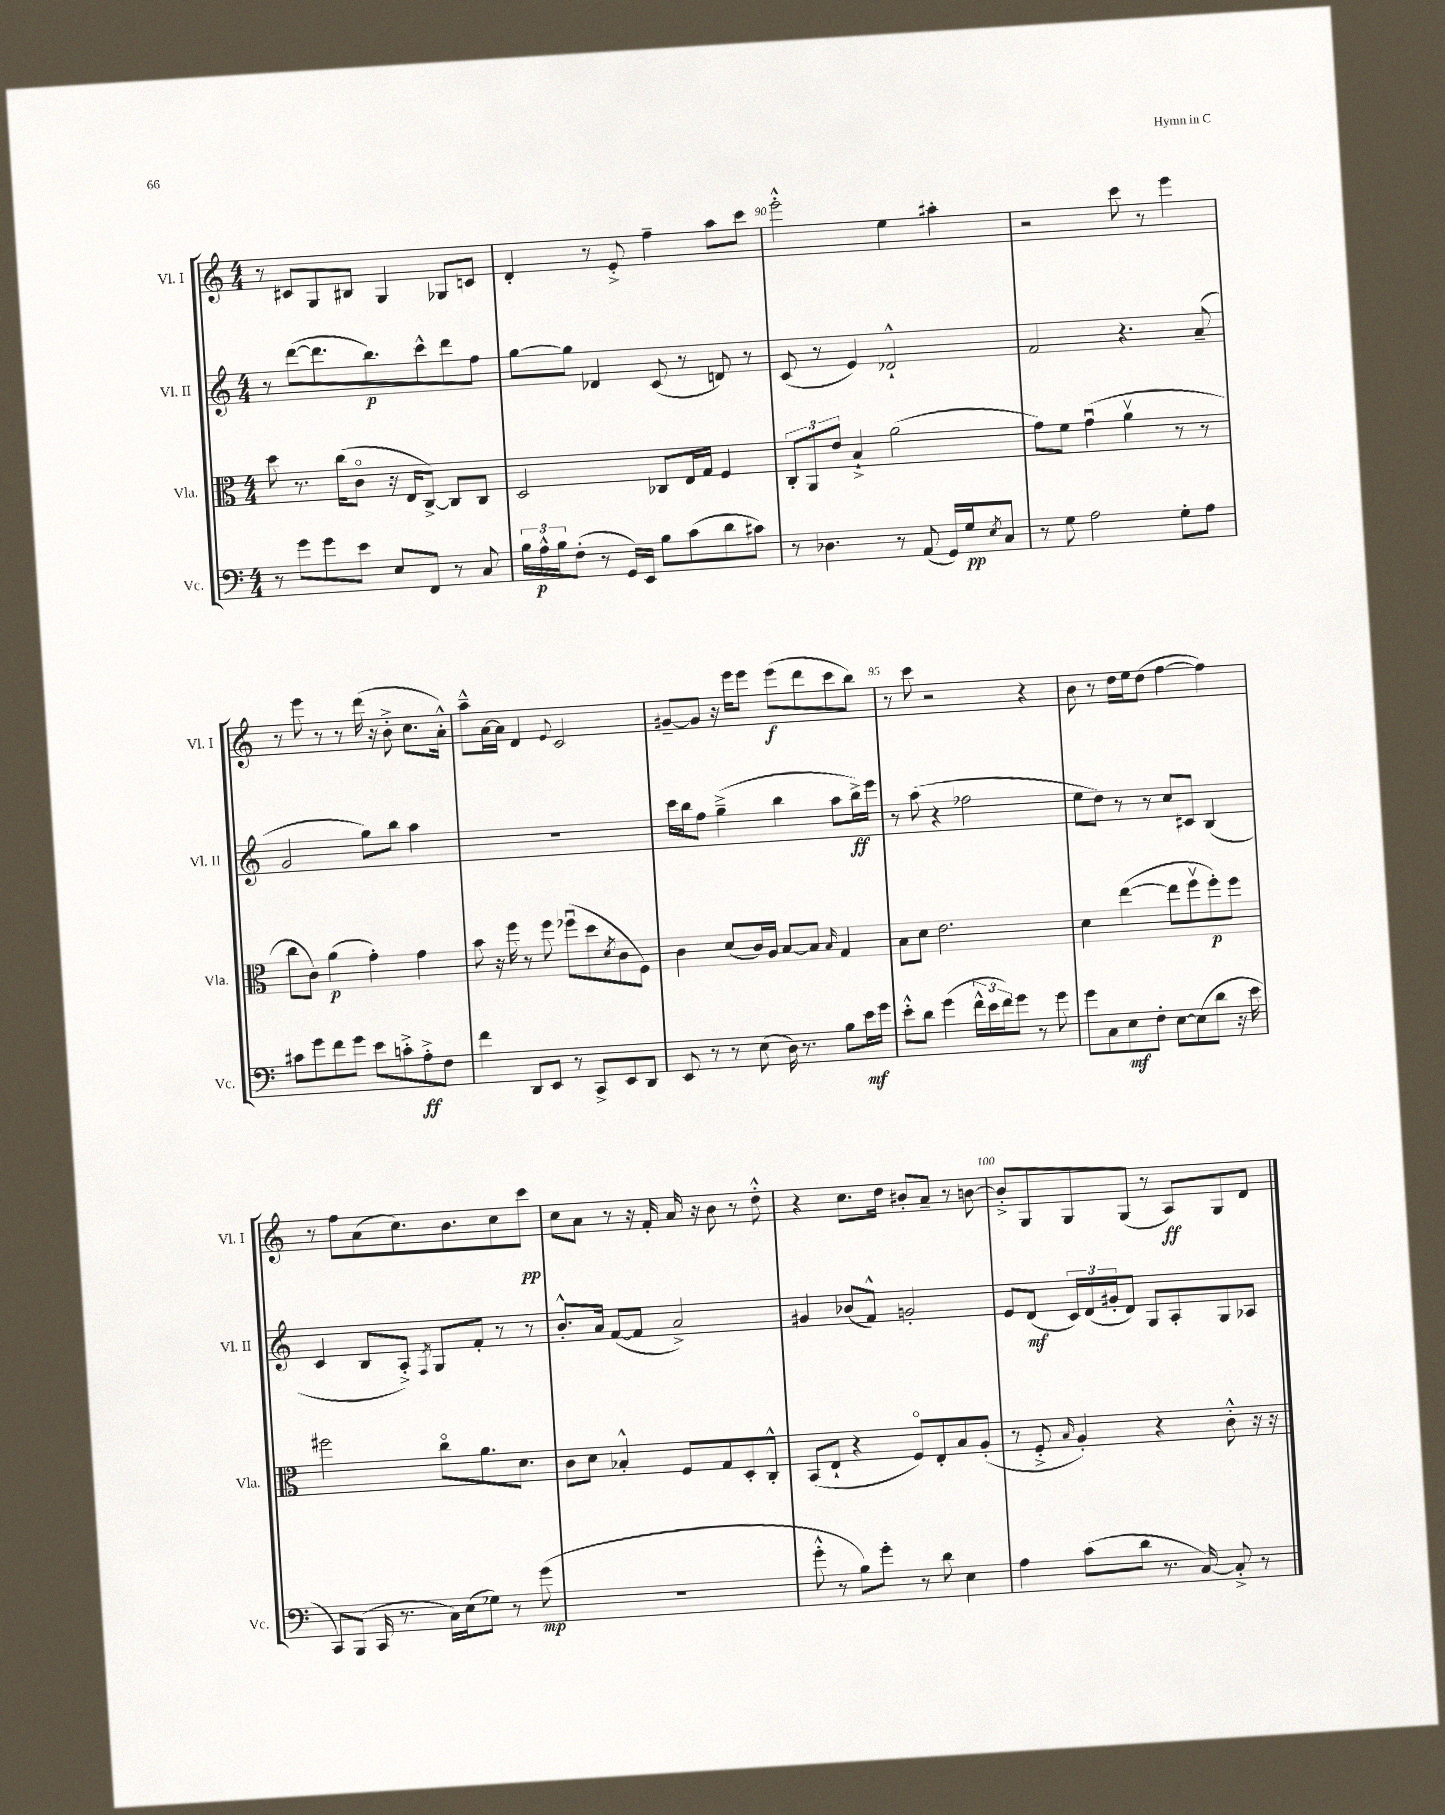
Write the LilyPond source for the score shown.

<<
\new StaffGroup <<
\new Staff = "s0" \with { instrumentName = "Vl. I" shortInstrumentName = "Vl. I" } {
    \clef treble \key c \major \numericTimeSignature \time 4/4
    r8 cis'8 g8 bis8 g4 ges8 c'8 |
    d'4-. r8 e'8-.-> f''4-- a''8 c'''8 |
    e'''2-.-^ e''4 ais''4-. |
    r2 c'''8 r8 e'''4 |
    r8 e'''8 r8 r8 d'''16( r16 b'8-.-> c''8. a'16-.-^) |
    a''8---^ a'16~ a'16 d'4 \appoggiatura { e'8 } c'2 |
    gis'8~-- gis'8 r16 e'''16 e'''8 e'''8\f( d'''8 c'''8 b''8) |
    r8 c'''8 r2 r4 |
    b'8 r8 d''16 e''16 d''8( f''4~ f''4) |
    r8 f''8 a'8( c''8.) b'8. c''8 c'''8\pp |
    c''8 a'8 r8 r16 f'16-. a'16 r16 b'8 r8 d''8-.-^ |
    r4 c''8. d''16 bis'8-. a'8-- r8 b'8~ |
    b'8-.-> g8 g8 g8( r8 a8\ff) g8 d'8 \bar "|." |
}
\new Staff = "s1" \with { instrumentName = "Vl. II" shortInstrumentName = "Vl. II" } {
    \clef treble \key c \major \numericTimeSignature \time 4/4
    r8 d'''8~( d'''8. b''8.\p) c'''8-^ d'''8 f''8 |
    g''8~ g''8 des'4 c'8( r8 d'8) r8 |
    c'8( r8 e'4) des'2-!-^ |
    f'2 r4. a'8--( |
    g'2 g''8) b''8 a''4 |
    R1 |
    c'''16 b''16 f''8 g''4--->( b''4 a''8 b''16->\ff) e'''16 |
    r8 a''8( r4 fes''2 |
    e''8 d''8) r8 r8 c''8 cis'8 b4( |
    c'4 b8 a8-.->) \acciaccatura { f8 } g8 f'8-. r8 r8 |
    b'8.-.-^ a'16 f'8~( f'8 a'2->) |
    gis'4 bes'8( f'8-^) g'2-. |
    e'8 d'8\mf( \tuplet 3/2 { c'16) d'16( gis'16-. } d'8) g8 a8-. g8 aes8 \bar "|." |
}
\new Staff = "s2" \with { instrumentName = "Vla." shortInstrumentName = "Vla." } {
    \clef alto \key c \major \numericTimeSignature \time 4/4
    d''8 r8. c''16( c'8\flageolet r16 e16 c8~->) c8 c8 |
    d2 ces8 e16 g16 f4 |
    \tuplet 3/2 { c8-. a,8 e'8 } b4-!-> a'2( |
    g'8) f'8 g'4\downbow( a'4\upbow r8 r8 |
    c''8 c'8) a'4\p( g'4-.) g'4 |
    b'8 r16 f''16 r8 f''8 fes''8\downbow( d''8 \acciaccatura { d'8 } c'8 f8) |
    c'4 d'8( c'16) a16 b8~ b8 \grace { b16 } g4 |
    b8 d'8 e'2. |
    d'4 e''4~( e''8 f''8\upbow f''8-.\p) f''8 |
    fis''2 c''8\flageolet a'8. d'8. |
    c'8 d'8 bes4-.-^ f8 g8 d8-. c8-.-^ |
    b,8( e8-! r4 f8\flageolet) e8-. b8 a8-.( |
    r8 f8-.-> \grace { b16 } a4-.) r4 c'8-.-^ r16 r16 \bar "|." |
}
\new Staff = "s3" \with { instrumentName = "Vc." shortInstrumentName = "Vc." } {
    \clef bass \key c \major \numericTimeSignature \time 4/4
    r8 g'8 g'8 e'8 e8 f,8 r8 c8 |
    \tuplet 3/2 { b16 a16-^\p b16 } f8-.( r8 g,16) e,16 b8 c'8( d'8 cis'8) |
    r8 des4. r8 a,8( g,16) g16\pp \acciaccatura { e8 } c8 |
    r8 g8 a2 g8-. a8 |
    cis'8 g'8 f'8 g'8 e'8 c'8-.-> a8-.->\ff f8 |
    f'4 d,8 e,8 r8 c,8-> e,8 d,8 |
    e,8 r8 r8 e8( d16) r8. b8 e'16\mf g'16 |
    e'8-.-^ d'8 g'4( \tuplet 3/2 { f'16-^ e'16 f'16) } g'8 r8 g'8 |
    g'8 c8 e8\mf f8-. e8~ e8( d'8 r16 e'16 |
    c,8) b,,8( c,16 r8. c16) e16( ges8) r8 g'8\mp( |
    R1 |
    g'8-.-^ r8 b8) g'8-. r8 d'8 e4 |
    a4 c'8( d'8 r8. c16~) c8-.-> r8 \bar "|." |
}
>>
>>
\layout { \context { \Score currentBarNumber = #88 \override BarNumber.break-visibility = ##(#f #t #t) barNumberVisibility = #(every-nth-bar-number-visible 5) } }
